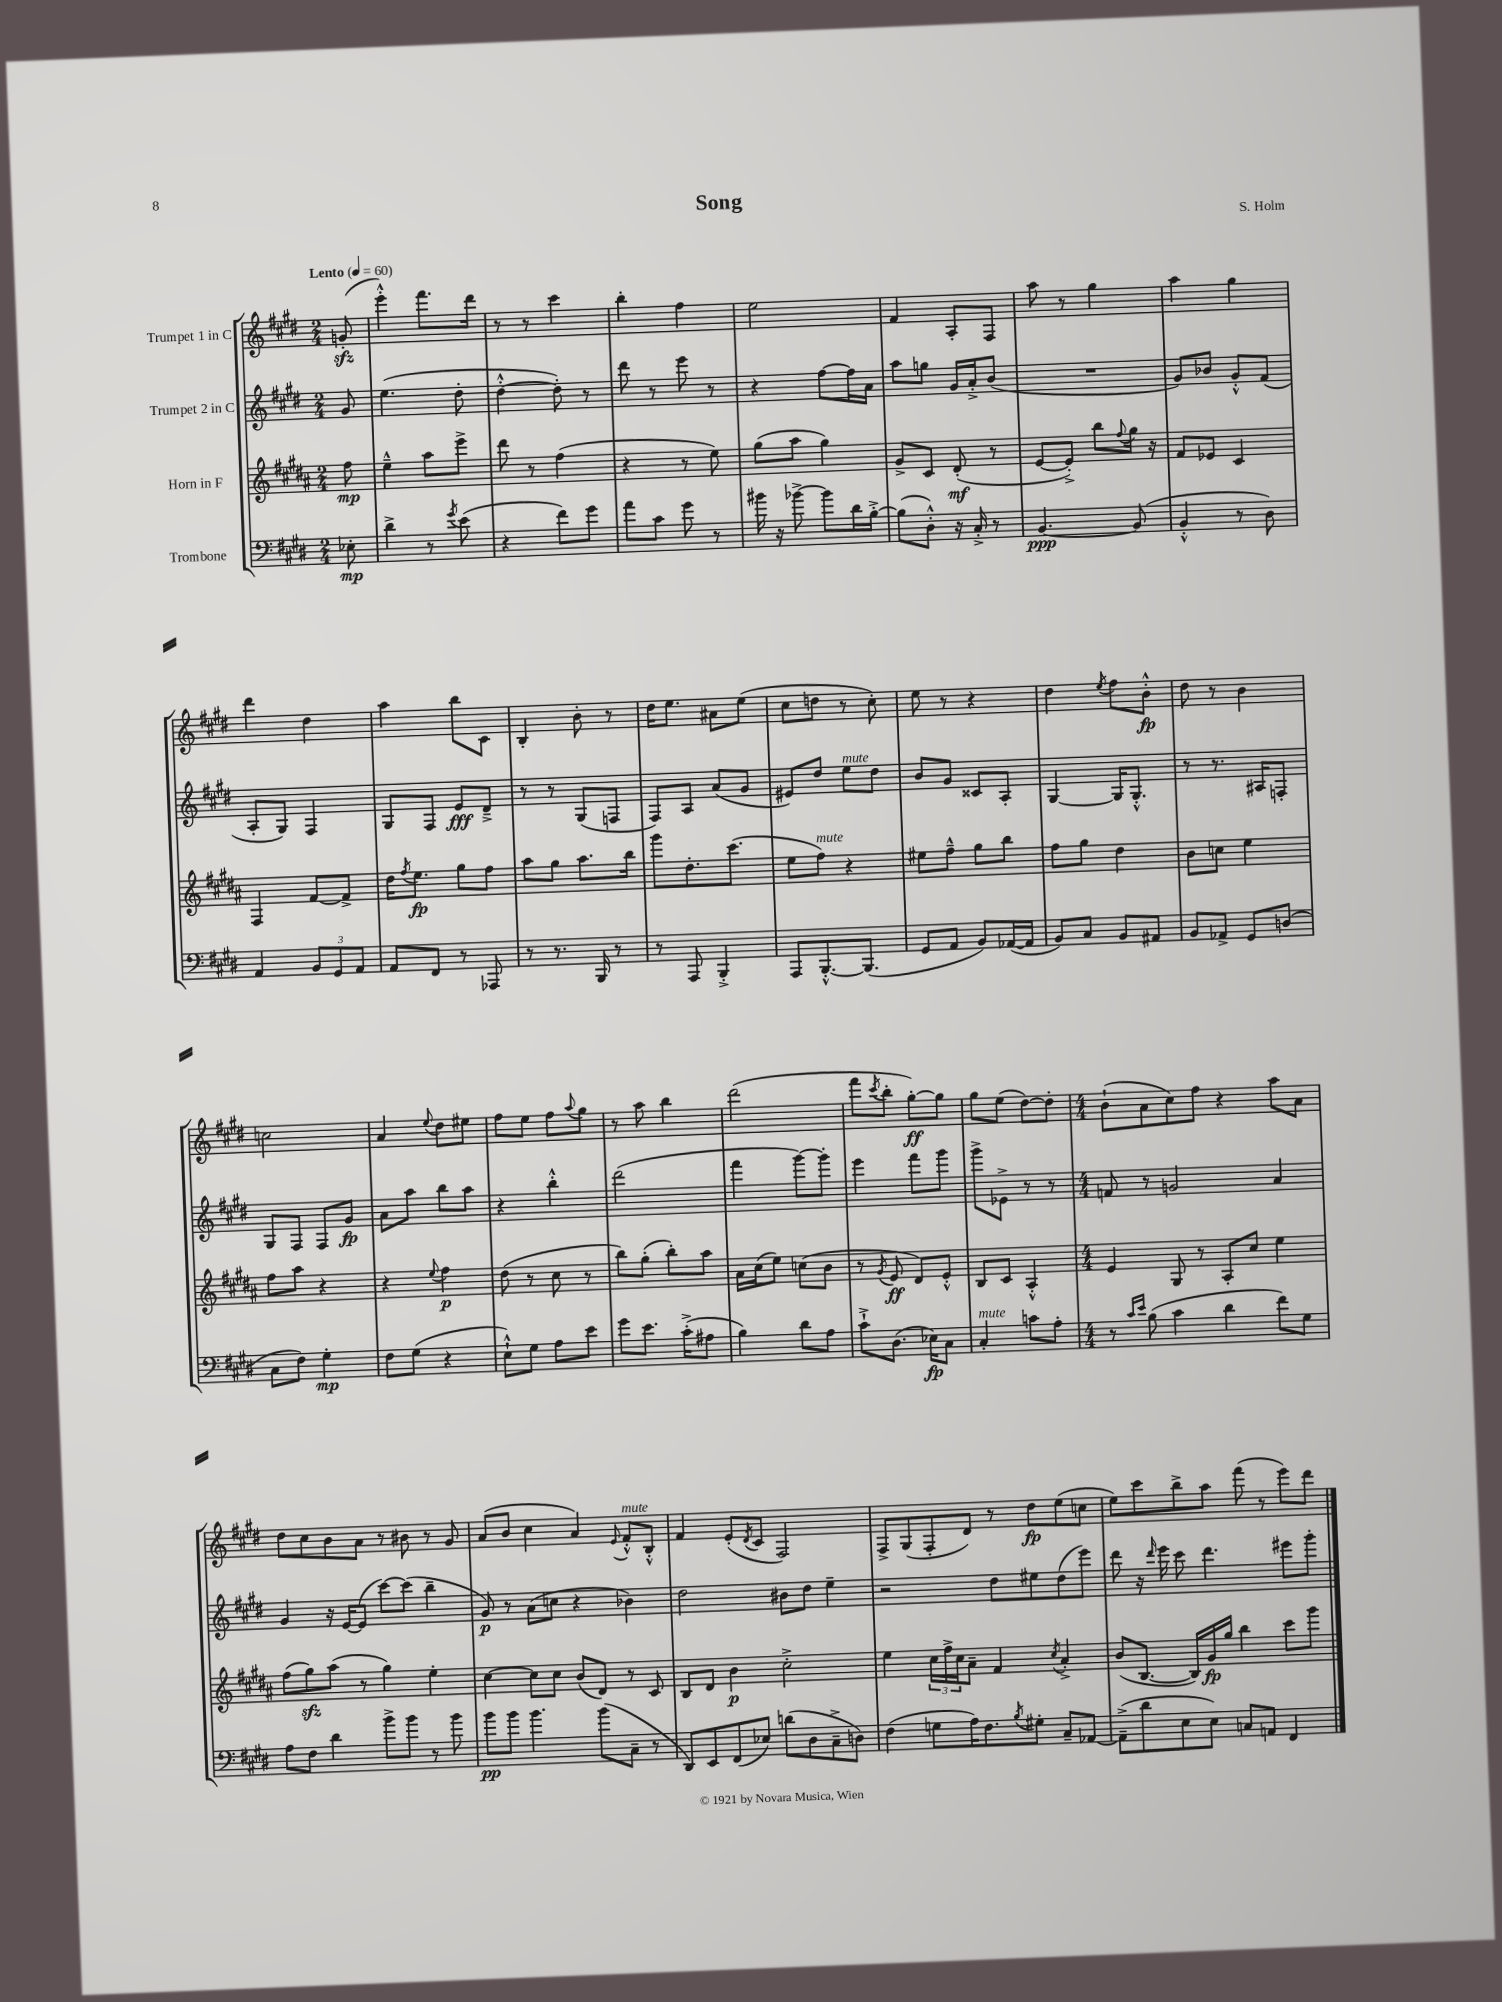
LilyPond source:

\header { title = "Song" composer = "S. Holm" }
<<
\new StaffGroup <<
\new Staff = "s0" \with { instrumentName = "Trumpet 1 in C" } {
    \clef treble \key e \major \numericTimeSignature \time 2/4 \partial 8 \tempo "Lento" 4 = 60
    g'8-.\sfz( |
    e'''4-.-^) fis'''8. dis'''16 |
    r8 r8 cis'''4 |
    b''4-. fis''4 |
    e''2 |
    fis'4 a8-. fis8 |
    a''8 r8 gis''4 |
    a''4 gis''4 |
    dis'''4 dis''4 |
    a''4 b''8 cis'8 |
    b4-. b'8-. r8 |
    dis''16 e''8. ais'8 e''8( |
    cis''8 d''8 r8 cis''8-.) |
    e''8 r8 r4 |
    dis''4 \acciaccatura { e''8 } fis''8 b'8-.-^\fp |
    dis''8 r8 b'4 |
    c''2 |
    a'4 \appoggiatura { e''8 } dis''8 eis''8 |
    fis''8 e''8 fis''8 \appoggiatura { a''8 } gis''8 |
    r8 a''8 b''4 |
    dis'''2( |
    fis'''8 \acciaccatura { cis'''8 } b''8-. gis''8~-.\ff) gis''8 |
    gis''8 e''8( dis''8~) dis''8-. |
    \numericTimeSignature \time 4/4 b'8-!( a'8 cis''8) fis''8 r4 a''8 a'8 |
    dis''8 cis''8 b'8 a'8 r8 bis'8 r8 gis'8 |
    a'8( b'8 cis''4 a'4) \appoggiatura { e'8 } fis'8-.-^^\markup { \italic "mute" } b8-.-^ |
    fis'4 e'8-.( \acciaccatura { dis'8 } cis'8 fis2) |
    fis8-> gis8( fis8-. dis'8) r8 dis''8\fp e''8( c''8 |
    e''8) cis'''8 b''8-> a''8 fis'''8( r8 e'''8) dis'''8 \bar "|." |
}
\new Staff = "s1" \with { instrumentName = "Trumpet 2 in C" } {
    \clef treble \key e \major \numericTimeSignature \time 2/4 \partial 8
    gis'8 |
    e''4.( dis''8-. |
    dis''4~-.-^ dis''8-.) r8 |
    dis'''8 r8 e'''8 r8 |
    r4 fis''8~ fis''16 a'16 |
    a''8 g''8 gis'16 a'16-.-> b'8( |
    R2 |
    gis'8) bes'8 gis'8-.-^ fis'8( |
    a8-. gis8) fis4 |
    gis8 fis8 e'8\fff dis'8---> |
    r8 r8 gis8( f8 |
    fis8) a8 a'8( gis'8 |
    eis'8) dis''8 e''8^\markup { \italic "mute" } dis''8 |
    b'8 gis'8 cisis'8 a8-. |
    gis4~ gis16 gis8.-.-^ |
    r8 r8. ais16 f8-. |
    gis8 fis8 fis8 gis'8\fp |
    a'8 a''8 b''8 a''8 |
    r4 b''4-.-^ |
    dis'''2( |
    fis'''4 gis'''8~) gis'''8-. |
    e'''4 fis'''8 gis'''8 |
    gis'''8-> ees'8-> r8 r8 |
    \numericTimeSignature \time 4/4 f'8 r8 g'2 a'4 |
    gis'4 r16 e'16~ e'8( cis'''8~) cis'''8( b''4-- |
    gis'8\p) r8 a'8( c''8 r4 bes'4) |
    dis''2 bis'8 dis''8 e''4-- |
    r2 dis''8 eis''8 dis''8( e'''8) |
    dis'''8 r16 \grace { dis'''16 } e'''16 cis'''8 dis'''4. eis'''8 gis'''8-. \bar "|." |
}
\new Staff = "s2" \with { instrumentName = "Horn in F" } {
    \clef treble \key b \major \numericTimeSignature \time 2/4 \partial 8
    fis''8\mp |
    e''4---^ ais''8 e'''8-> |
    dis'''8 r8 fis''4( |
    r4 r8 e''8) |
    gis''8( ais''8 gis''4) |
    gis'8-> cis'8 dis'8-.\mf( r8 |
    e'8~ e'8-.->) b''8 \appoggiatura { fis''8 } gis''16 r16 |
    fis'8 ees'8 cis'4 |
    fis4 fis'8~ fis'8-> |
    dis''16 \acciaccatura { fis''8 } e''8.\fp gis''8 fis''8 |
    ais''8 gis''8 ais''8. b''16 |
    gis'''8 dis''8.-. cis'''8.( |
    e''8 fis''8^\markup { \italic "mute" }) r4 |
    eis''8 fis''8---^ gis''8 b''8 |
    fis''8 gis''8 dis''4 |
    b'8 c''8 e''4 |
    fis''8 ais''8 r4 |
    r4 \appoggiatura { e''8 } fis''4\p |
    dis''8( r8 cis''8 r8 |
    b''8) gis''8-.( b''8-.) ais''8 |
    ais'16 cis''16( e''8) c''8( b'8 |
    r8 \acciaccatura { gis'8 } e'8\ff dis'8) e'8-.-^ |
    b8 cis'8 ais4-.-^ |
    \numericTimeSignature \time 4/4 e'4 gis8 r8 ais8-. cis''8 e''4 |
    fis''8( gis''8\sfz) ais''8( r8 gis''4) e''4-. |
    cis''4~ cis''8 cis''8 b'8( dis'8) r8 cis'8 |
    b8 dis'8 b'4\p cis''2-.-> |
    e''4 \tuplet 3/2 { cis''16 fis''16-> cis''16 } ais'8-- fis'4 \acciaccatura { cis''8 } ais'4-.-> |
    b'8( b8.~ b16) gis'16\fp gis''16 b''4 cis'''8 gis'''8 \bar "|." |
}
\new Staff = "s3" \with { instrumentName = "Trombone" } {
    \clef bass \key e \major \numericTimeSignature \time 2/4 \partial 8
    ees8-.\mp |
    dis'4-> r8 \acciaccatura { gis'8 } e'8( |
    r4 fis'8) gis'8 |
    a'8 cis'8 gis'8 r8 |
    bis'16 r16 bes'8~-> bes'8 dis'16 b16~-.-> |
    b8( dis8-.-^) r16 cis16-.-> r8 |
    b,4.~\ppp b,8( |
    b,4-.-^ r8 dis8) |
    a,4 \tuplet 3/2 { b,8 gis,8 a,8 } |
    a,8 fis,8 r8 aes,,8 |
    r8 r8. b,,16 r8 |
    r8 a,,8 b,,4-.-> |
    a,,8 b,,8.~-.-^ b,,8.( |
    gis,8 a,8 b,8) aes,16~( aes,16 |
    b,8) cis8 b,8 ais,8 |
    b,8 aes,8-> gis,8 d8( |
    cis8 fis8) gis4-.\mp |
    fis8 gis8( r4 |
    e8-!-^) gis8 a8 e'8 |
    gis'8 e'8. cis'16-.->( ais8 |
    b4) dis'8 a8 |
    cis'8-!-> dis8.( ees16\fp) cis8 |
    cis4-.^\markup { \italic "mute" } c'8 a8-. |
    \numericTimeSignature \time 4/4 r8 \grace { cis'16 e'16 } b8( cis'4 dis'4 fis'8) gis8 |
    a8 fis8 dis'4 b'8-> b'8 r8 b'8 |
    b'8\pp b'8 b'4. b'8( cis8-- r8 |
    dis,8) e,8 fis,8( ees8) d'8( dis8 cis8---> d8) |
    fis4( g8 a16) fis8. \acciaccatura { b8 } gis8-. cis8-- aes,8~ |
    aes,8--->( dis'8 e8 e8) c8 a,8 fis,4 \bar "|." |
}
>>
>>
\layout { \context { \Score \remove "Bar_number_engraver" } }
